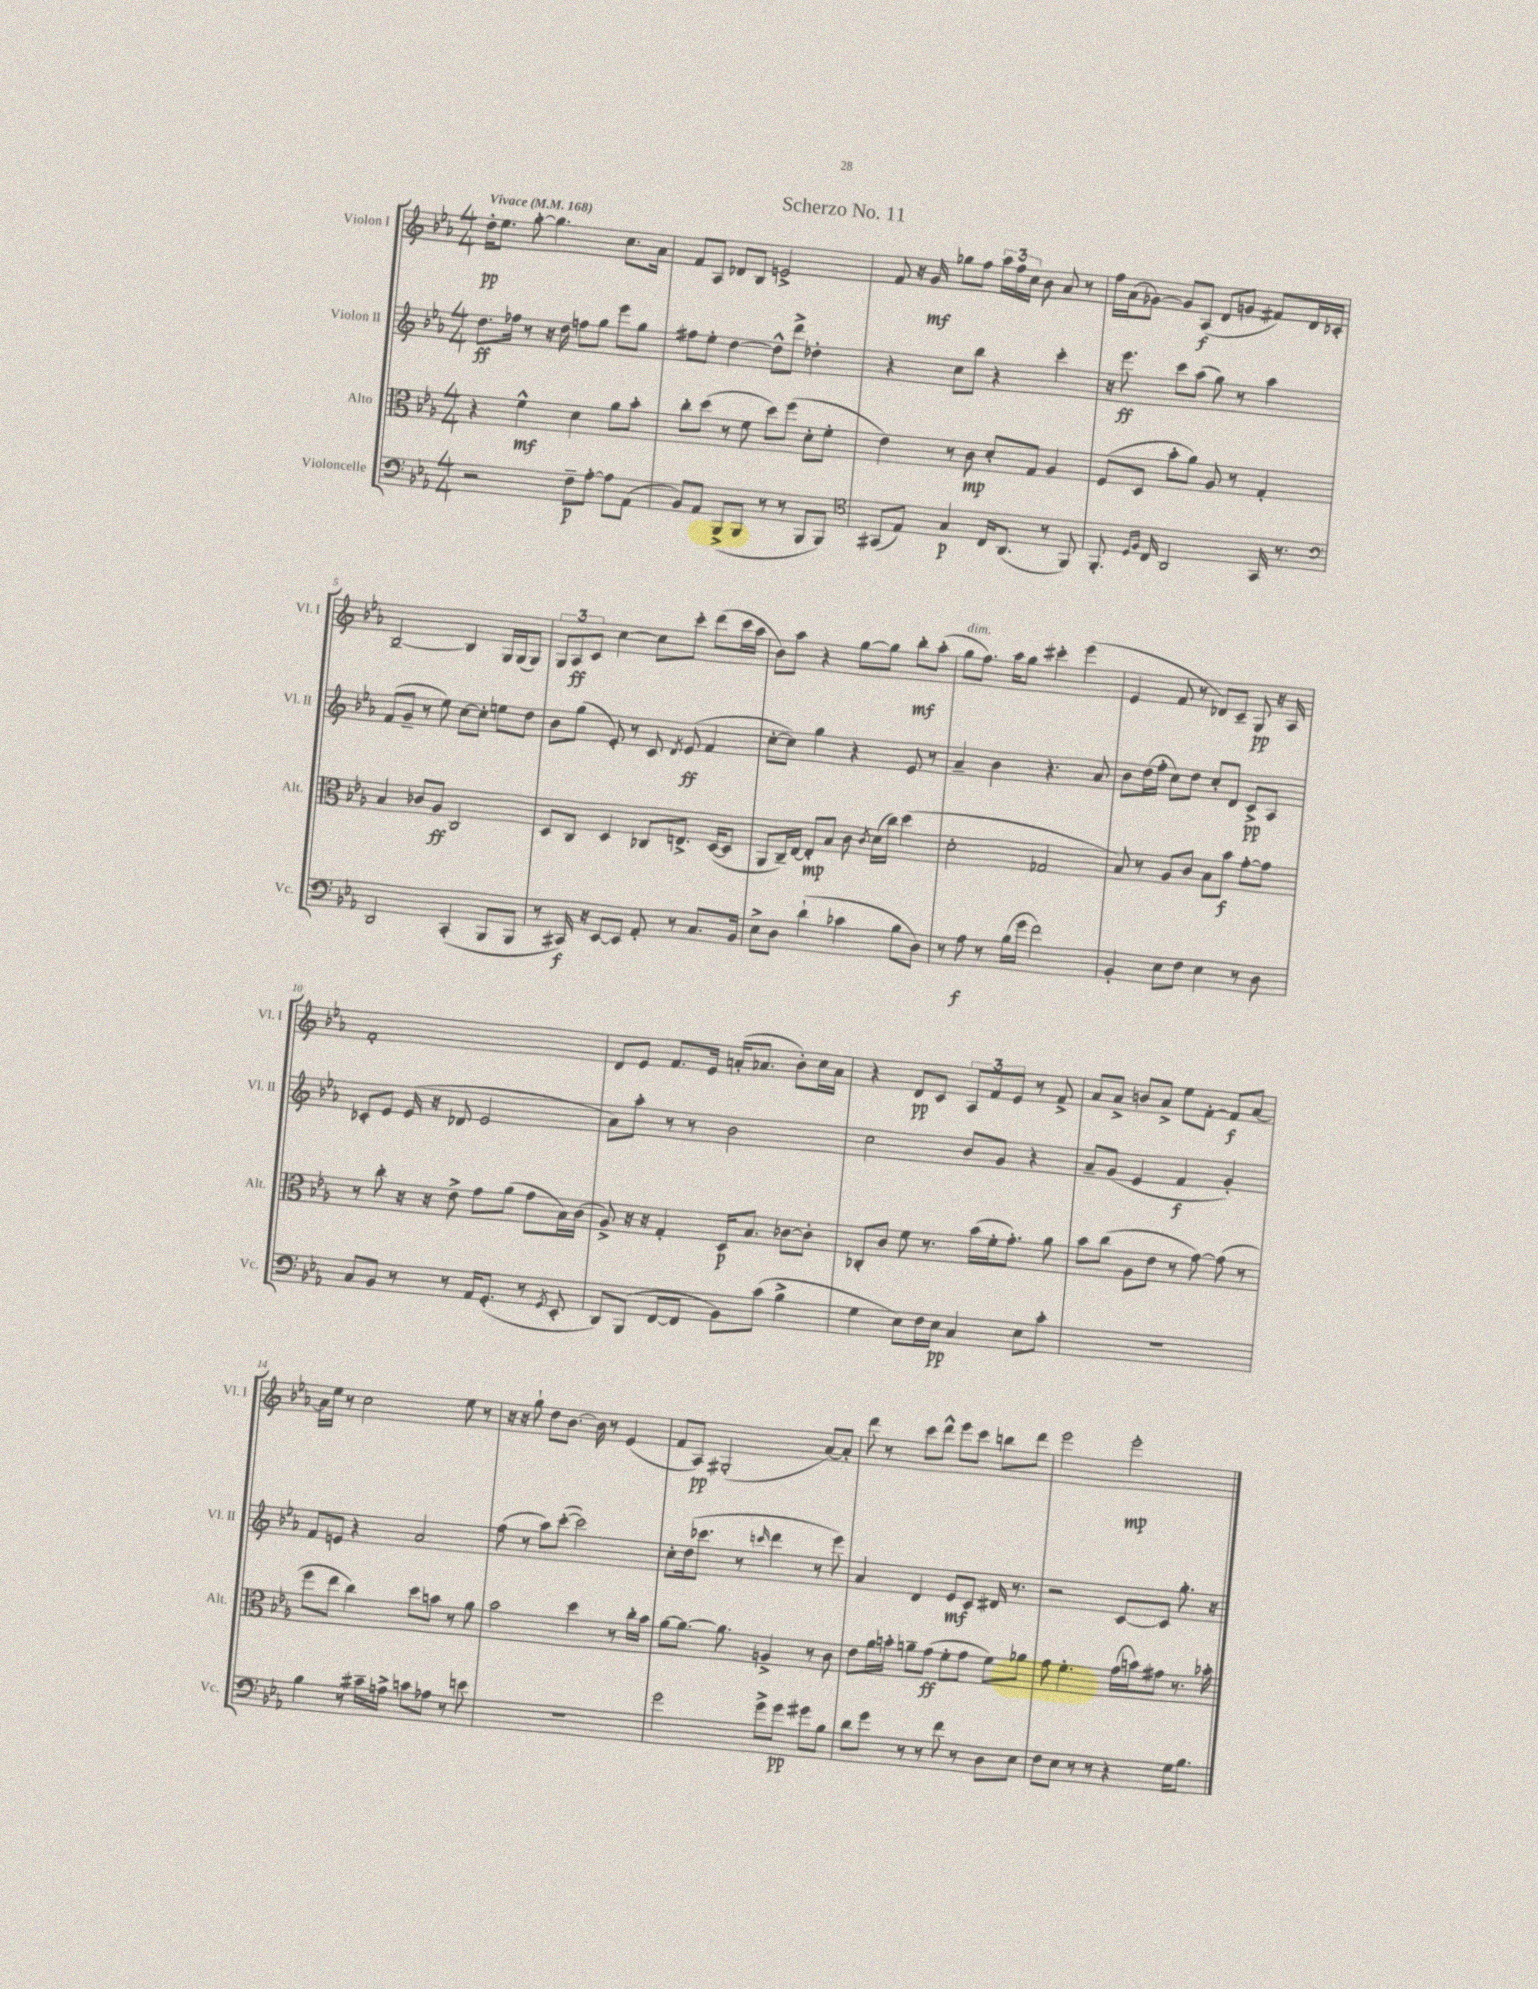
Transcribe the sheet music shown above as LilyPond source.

\header { title = "Scherzo No. 11" }
<<
\new StaffGroup <<
\new Staff = "s0" \with { instrumentName = "Violon I" shortInstrumentName = "Vl. I" } {
    \clef treble \key ees \major \numericTimeSignature \time 4/4 \tempo "Vivace" 4 = 168
    \autoBeamOff d''16[-.\pp ees''8.] g''8~-. g''4. c''8.[ aes'16] |
    f'8[ aes8] des'8[ bes8] e'2-> |
    f'8 r16 g'16\mf ges''8[ f''8] \tuplet 3/2 { aes''16[ f''16 c''16] } bes'8 aes'8 r8 |
    f''16[ aes'16( ges'8]~) ges'8[ aes8]\f( d'8[ g'8] fis'8[) d'16 ces'16]-. |
    bes2~-- bes4 g16[ g16( g8]) |
    \tuplet 3/2 { g8[ aes8\ff c'8] } c''4~ c''8[ c'''8]-. d'''8[( c'''16 aes''16] |
    bes'8[) aes''8] r4 g''8[~ g''8] bes''8[-.\mf aes''8]-.( |
    g''8[^\markup { \italic "dim." } f''8.]) aes''16[ g''8] cis'''4-. ees'''4( |
    ees'4 f'8 r8 des'8[) c'8]-- g8\pp r16 aes16 |
    f'1-. |
    d'8[ ees'8] f'8.[ ees'16] a'16[-.( aes'8.] bes'8[-.) c''16 aes'16] |
    r4 d'8[\pp c'8] \tuplet 3/2 { aes8[ f'8 ees'8] } r8 f'8-> |
    aes'8[ aes'8]-> b'8[ aes'8]-> ees''8[ f'8]~-. f'8[\f aes'8]~ |
    aes'16[ ees''16] r8 c''2 ees''8 r8 |
    r16 r16 g''8-! d''8[ bes'8.]~ bes'16 r8 ees'4( |
    f'8[ aes8]\pp) gis2-.( aes'8[~) aes'8]-. |
    d'''8 r8 c'''8[ d'''8]-^ ees'''8[ c'''8] b''8[ d'''8] |
    ees'''2 ees'''2-.\mp \bar "|." |
}
\new Staff = "s1" \with { instrumentName = "Violon II" shortInstrumentName = "Vl. II" } {
    \clef treble \key ees \major \numericTimeSignature \time 4/4
    \autoBeamOff d''8.[\ff fes''16] r8 r16 d''16 f''8[ g''8] ees'''8[ g''8] |
    fis''8[ ees''8]-. d''4~ d''8[-^ d'''8]-> des''4-. |
    r4 c''8[ bes''8] r4 c'''4-. |
    r16 ees'''8.\ff c'''8[ aes''8]( g''8) r8 aes''4 |
    f'8[( g'8]-- r8 ees''8) c''8[~ c''8]-. e''8[ d''8] |
    bes'8[ g''8]( ees'8-.) r8 c'8 \acciaccatura { d'8 } ees'8\ff( f'4 |
    c''8[~-. c''8]) g''4 r4 ees'8 r8 |
    aes'4-- bes'4 r4. aes'8 |
    bes'8[ d''16( f''16]-. c''8[) d''8] c''8[-. d'8] c'8[->\pp aes8] |
    ces'8[-. ees'8] ees'16( r16 des'8 ees'2 |
    aes'8[) aes''8]-. r8 r8 bes'2 |
    c''2 bes'8[ g'8] r4 |
    aes'8[-- g'8]( ees'4 f'4\f g'4-.) |
    f'8[ e'8] r4 aes'2 |
    f''8( r8 aes''8[) c'''8]~-.( c'''2) |
    c''8[-. d''16( ces'''8.] r8 \grace { c'''16 } d'''4 r8 ees'''8) |
    aes'4 d'4 ees'8[\mf c'8] dis'16 r8. |
    r2 c'8[~ c'8] g''8.-. r16 \bar "|." |
}
\new Staff = "s2" \with { instrumentName = "Alto" shortInstrumentName = "Alt." } {
    \clef alto \key ees \major \numericTimeSignature \time 4/4
    \autoBeamOff r4 f'4-^\mf d'4 aes'8[ bes'8]-. |
    c''8[-. d''8]( r8 f'8 d''8[) f''8]( d'8[-. f'8]-. |
    ees'4) r8 c'8\mp d'8[-. g8] aes4 |
    f8[( d8] bes'8[-. aes'8]) aes8 r8 g4-. |
    bes4 ces'8[ aes8]\ff c2 |
    d8[ c8] d4 ces8[ e8.]-> d16[~( d8] |
    aes,8[ c16--) ees16]~ ees8[-.\mp bes8] c'8 \acciaccatura { c'8 } d'16[( c''16]) d''4( |
    d'2-. ges2 |
    bes8) r8 aes8[ c'8] bes8[ bes'8]\f g'8[~-. g'8] |
    r8 c''8-. r16 r16 ees'8-> g'8[ aes'8]( g'8[ bes16) c'16]( |
    aes8->) r16 r16 g4-. d16[\p bes8.] ces'8[~ ces'8]-. |
    ces8[-. c'8] f'8 r8. bes'16[( f'16-. g'8.]-.) aes'8 |
    bes'8[ c''8]( aes8[ ees'8] r8 g'8~) g'8( r8 |
    f''8[ ees''8] c''4) d''8[ b'8] r8 aes'8 |
    bes'2 d''4 r8 c''16[-. bes'16] |
    aes'8[~ aes'8.]~ aes'8. a4-> r8 c'8 |
    ees'8[ aes'16 b'16]-. a'8[-- g'8]\ff( f'8[-. g'8] f'8[) aes'8] |
    g'8 f'4.-. g'16[( b'16) gis'8] r8. bes'16-. \bar "|." |
}
\new Staff = "s3" \with { instrumentName = "Violoncelle" shortInstrumentName = "Vc." } {
    \clef bass \key ees \major \numericTimeSignature \time 4/4
    \autoBeamOff r2 f8[--\p aes8]~-. aes8[ aes,8]( |
    bes,8[) aes,8] bes,,8[->( bes,,8] r8 r8 bes,,8[ bes,,8]) |
    \clef tenor gis,8[( ees8]) g4\p c16[ aes,8.]( r8 f,8) |
    f,8.-. \grace { d16[ f16] } c16 aes,2 g,16 r8. |
    \clef bass d,2 c,4-.( bes,,8[ bes,,8] |
    r8 cis,16\f) r16 ees,8[~ ees,8] aes,8-. r8 c8.[ bes,16] |
    ees8[-> d8] d'4-!( ces'4 bes8[ d8]) |
    r8 aes8\f r8 bes16[( g'16] f'2) |
    bes,4-. ees8[ f8] ees4 r8 d8 |
    c8[ bes,8] r8 r8 aes,16[ g,8.]-.( r8 \acciaccatura { g,8 } ees,8-. |
    d,8[) bes,,8]( f,8[~ f,8] bes,8[) c'8]( bes4-> |
    g4 ees8[) f16 ees16]\pp c4 ees8[ c'8]-. |
    R1 |
    bes4 r8 cis'16[-- a16]-> c'8[ aes8] r8 e'8 |
    R1 |
    g'2 g'8[-> g'8]\pp gis'8[ bes8] |
    d'8[ g'8] r8 r8 f'8 r8 d8[ ees8] |
    f8[ ees8] r8 r8 r4 g16[ bes8.] \bar "|." |
}
>>
>>
